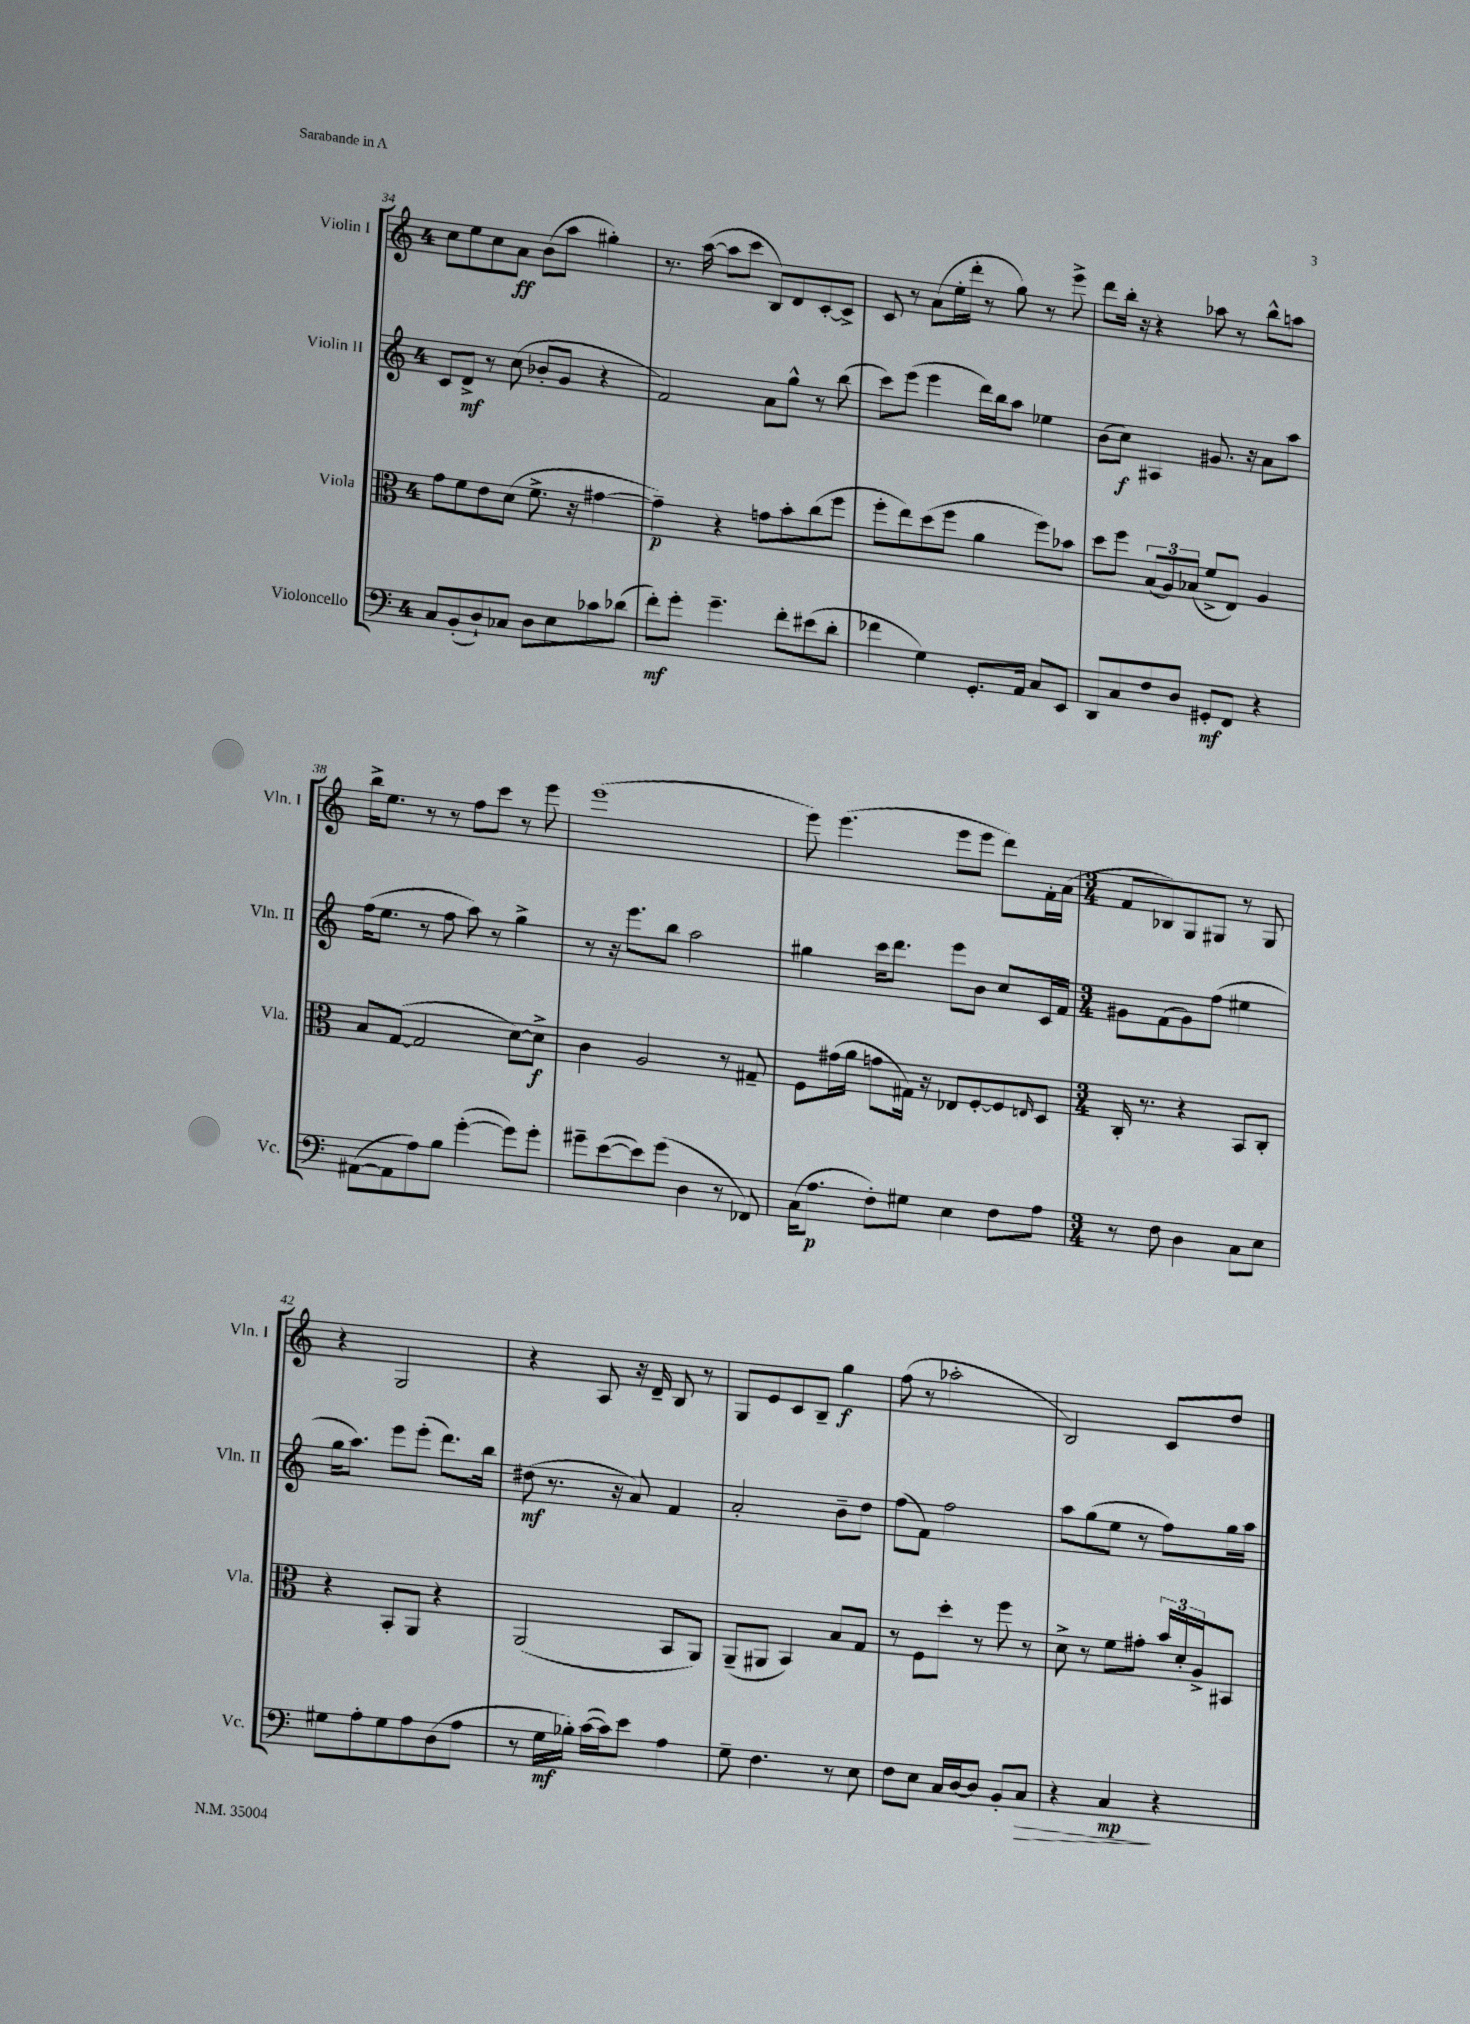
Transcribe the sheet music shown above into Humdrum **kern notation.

**kern	**dynam	**kern	**dynam	**kern	**dynam	**kern	**dynam
*part4	*part4	*part3	*part3	*part2	*part2	*part1	*part1
*staff4	*staff4	*staff3	*staff3	*staff2	*staff2	*staff1	*staff1
*I"Violoncello	*	*I"Viola	*	*I"Violin II	*	*I"Violin I	*
*I'Vc.	*	*I'Vla.	*	*I'Vln. II	*	*I'Vln. I	*
*clefF4	*	*clefC3	*	*clefG2	*	*clefG2	*
*k[]	*	*k[]	*	*k[]	*	*k[]	*
*M4/4	*	*M4/4	*	*M4/4	*	*M4/4	*
=34	=34	=34	=34	=34	=34	=34	=34
8C/L	.	8g\L	.	8c/L	.	8cc\L	.
(8BB'/	.	8f\	.	8d^/J	mf	8ee\	.
8D`/)	.	8e\	.	8r	.	8cc\	.
8C-X/J	.	(8d\J	.	(8cc\	.	8a\J	ff
8D\L	.	8.f^\	.	8b-X'/L	.	(8b\L	.
8E\	.	.	.	8g/J	.	8aa\J	.
.	.	16r	.	.	.	.	.
8c-X\	.	[4g#X\	.	4r	.	4gg#X'\)	.
(8d-X\J	.	.	.	.	.	.	.
=35	=35	=35	=35	=35	=35	=35	=35
8f'\L)	mf	4g#~\])	p	2f/)	.	8.r	.
8g'\J	.	.	.	.	.	.	.
.	.	.	.	.	.	([16aa\	.
4.g~\	.	4r	.	.	.	8aa\L]	.
.	.	.	.	.	.	8ccc\J	.
.	.	8gn\L	.	8a\L	.	8B/L)	.
8f'\L	.	8b'\	.	8gg^^\J	.	8d/	.
(8e#X\	.	(8cc\	.	8r	.	[8c'/	.
8d'\J	.	8ff\J	.	(8bb\	.	8c^/J]	.
=36	=36	=36	=36	=36	=36	=36	=36
4f-X\	.	8ff'\L	.	8ccc\L)	.	8c/	.
.	.	8ee\)	.	(8eee\J	.	8r	.
4G\)	.	(8dd\	.	4eee\	.	(8a\L	.
.	.	8ff\J	.	.	.	16ee'\L	.
.	.	.	.	.	.	16ddd'\JJ	.
8.GG'/L	.	4a\	.	16ddd\LL)	.	8r	.
.	.	.	.	16bb\J	.	.	.
.	.	.	.	8aa\J	.	8gg\)	.
16AA/Jk	.	.	.	.	.	.	.
8C/L	.	8ff\L)	.	4ee-X\	.	8r	.
8EE/J	.	8b-X\J	.	.	.	8eee^\	.
=37	=37	=37	=37	=37	=37	=37	=37
8DD/L	.	8dd\L	.	(8b\L	.	8ddd\L	.
8C/	.	8ff\J	.	8cc\J)	f	16bb'\Jk	.
.	.	.	.	.	.	16r	.
8F/	.	(12B/L	.	4A#X/	.	4r	.
.	.	12A/)	.	.	.	.	.
8D/J	.	.	.	.	.	.	.
.	.	(12B-X/J	.	.	.	.	.
8GG#X'/L	mf	8f^/L	.	8.g#X/	.	8aa-X\	.
8FF/J	.	8E/J)	.	.	.	8r	.
.	.	.	.	16r	.	.	.
4r	.	4A/	.	8a\L	.	8bb^^\L	.
.	.	.	.	8aa\J	.	8aan\J	.
!!LO:LB:g=z
=38	=38	=38	=38	=38	=38	=38	=38
([8AA#X\L	.	8B/L	.	(16ff\KL	.	16bb^\KL	.
.	.	.	.	8.ee\J	.	8.ee\J	.
8AA#\]	.	([8G/J	.	.	.	.	.
8A\)	.	2G/]	.	8r	.	8r	.
8B\J	.	.	.	8ff\	.	8r	.
([4g'\	.	.	.	8aa\)	.	8ff\L	.
.	.	.	.	8r	.	8ccc\J	.
8g\L])	.	[8d\L)	.	4gg^\	.	8r	.
8g'\J	.	8d^\J]	f	.	.	8eee\	.
=39	=39	=39	=39	=39	=39	=39	=39
8g#X~\L	.	4c\	.	8r	.	(1eee	.
([8e\	.	.	.	16r	.	.	.
.	.	.	.	8.eee\L	.	.	.
8e\])	.	2A/	.	.	.	.	.
(8g#\J	.	.	.	8bb\J	.	.	.
4D\	.	.	.	2aa\	.	.	.
8r	.	8r	.	.	.	.	.
8FF-X/)	.	8G#X~/	.	.	.	.	.
=40	=40	=40	=40	=40	=40	=40	=40
(16C\KL	.	8F\L	.	4gg#X\	.	8eee\)	.
8.A\J	p	.	.	.	.	.	.
.	.	(16g#X\L	.	.	.	(4.eee\	.
.	.	16a\JJ	.	.	.	.	.
8F'\L)	.	8gn\L	.	16ccc\KL	.	.	.
.	.	.	.	8.ddd\J	.	.	.
8G#X\J	.	16G#X\Jk)	.	.	.	.	.
.	.	16r	.	.	.	.	.
4E\	.	8E-X/L	.	8eee\L	.	8eee\L	.
.	.	[8F'/	.	8b\J	.	8eee\J	.
8F\L	.	8F/]	.	8cc/L	.	8ddd\L)	.
.	.	16qqEn/	.	.	.	.	.
8A\J	.	8D/J	.	16c/L	.	16f'\L	.
.	.	.	.	16f/JJ	.	(16a\JJ	.
=41	=41	=41	=41	=41	=41	=41	=41
*M3/4	*	*M3/4	*	*M3/4	*	*M3/4	*
8r	.	16C'/	.	8g#X\L	.	8f/L	.
.	.	8.r	.	.	.	.	.
8F\	.	.	.	(8f\	.	8B-X/)	.
4D\	.	4r	.	8g#\)	.	8G/	.
.	.	.	.	(8ff\J	.	8G#X/J	.
8C\L	.	8BB/L	.	4ee#X\	.	8r	.
8E\J	.	8C'/J	.	.	.	8G#/	.
!!LO:LB:g=z
=42	=42	=42	=42	=42	=42	=42	=42
8G#X\L	.	4r	.	16gg\KL	.	4r	.
.	.	.	.	8.aa\J)	.	.	.
8A'\	.	.	.	.	.	.	.
8G#\	.	8BB'/L	.	8eee\L	.	2G/	.
8A\	.	8AA/J	.	(8eee'\J	.	.	.
(8D\	.	4r	.	8.ddd\L)	.	.	.
8A\J	.	.	.	.	.	.	.
.	.	.	.	16bb\Jk	.	.	.
=43	=43	=43	=43	=43	=43	=43	=43
8r	.	(2AA/	.	(8dd#X\	mf	4r	.
16G\LL	mf	.	.	8.r	.	.	.
16B-X'\JJ)	.	.	.	.	.	.	.
([16c\LL	.	.	.	.	.	8A/	.
16c\J])	.	.	.	16r	.	.	.
8e\J	.	.	.	8a/)	.	16r	.
.	.	.	.	.	.	16d~/	.
4A\	.	8BB/L	.	4f/	.	8B/	.
.	.	8AA/J)	.	.	.	8r	.
=44	=44	=44	=44	=44	=44	=44	=44
8G~\	.	(8AA~/L	.	2a'/	.	8G/L	.
4.F\	.	8AA#X/J	.	.	.	8e/	.
.	.	4BB/)	.	.	.	8c/	.
.	.	.	.	.	.	8B~/J	.
8r	.	8B/L	.	8b~\L	.	4gg\	f
8E\	.	8G/J	.	8dd\J	.	.	.
=45	=45	=45	=45	=45	=45	=45	=45
8F\L	.	8r	.	(8ff\L	.	(8ff\	.
8E\J	.	8F\L	.	8f\J)	.	8r	.
16C/LL	.	8dd'\J	.	2ff\	.	2aa-X'\	.
[16D/J	.	.	.	.	.	.	.
8D/J]	.	8r	.	.	.	.	.
8BB'/L	.	8ff\	.	.	.	.	.
!	!LO:HP:b	!	!	!	!	!	!
8C/J	>	8r	.	.	.	.	.
=46	=46	=46	=46	=46	=46	=46	=46
4r	.	8d^\	.	8aa\L	.	2B/)	.
.	.	8r	.	(8gg\	.	.	.
4C/	mp	8f\L	.	8ee\J	.	.	.
.	.	8g#X'\J	.	8r	.	.	.
4r	]	24b/LL	.	8ff\L)	.	8c/L	.
.	.	24d'/	.	.	.	.	.
.	.	24A^/J	.	.	.	.	.
.	.	8BB#X/J	.	16gg\L	.	8dd/J	.
.	.	.	.	16aa\JJ	.	.	.
==	==	==	==	==	==	==	==
*-	*-	*-	*-	*-	*-	*-	*-
